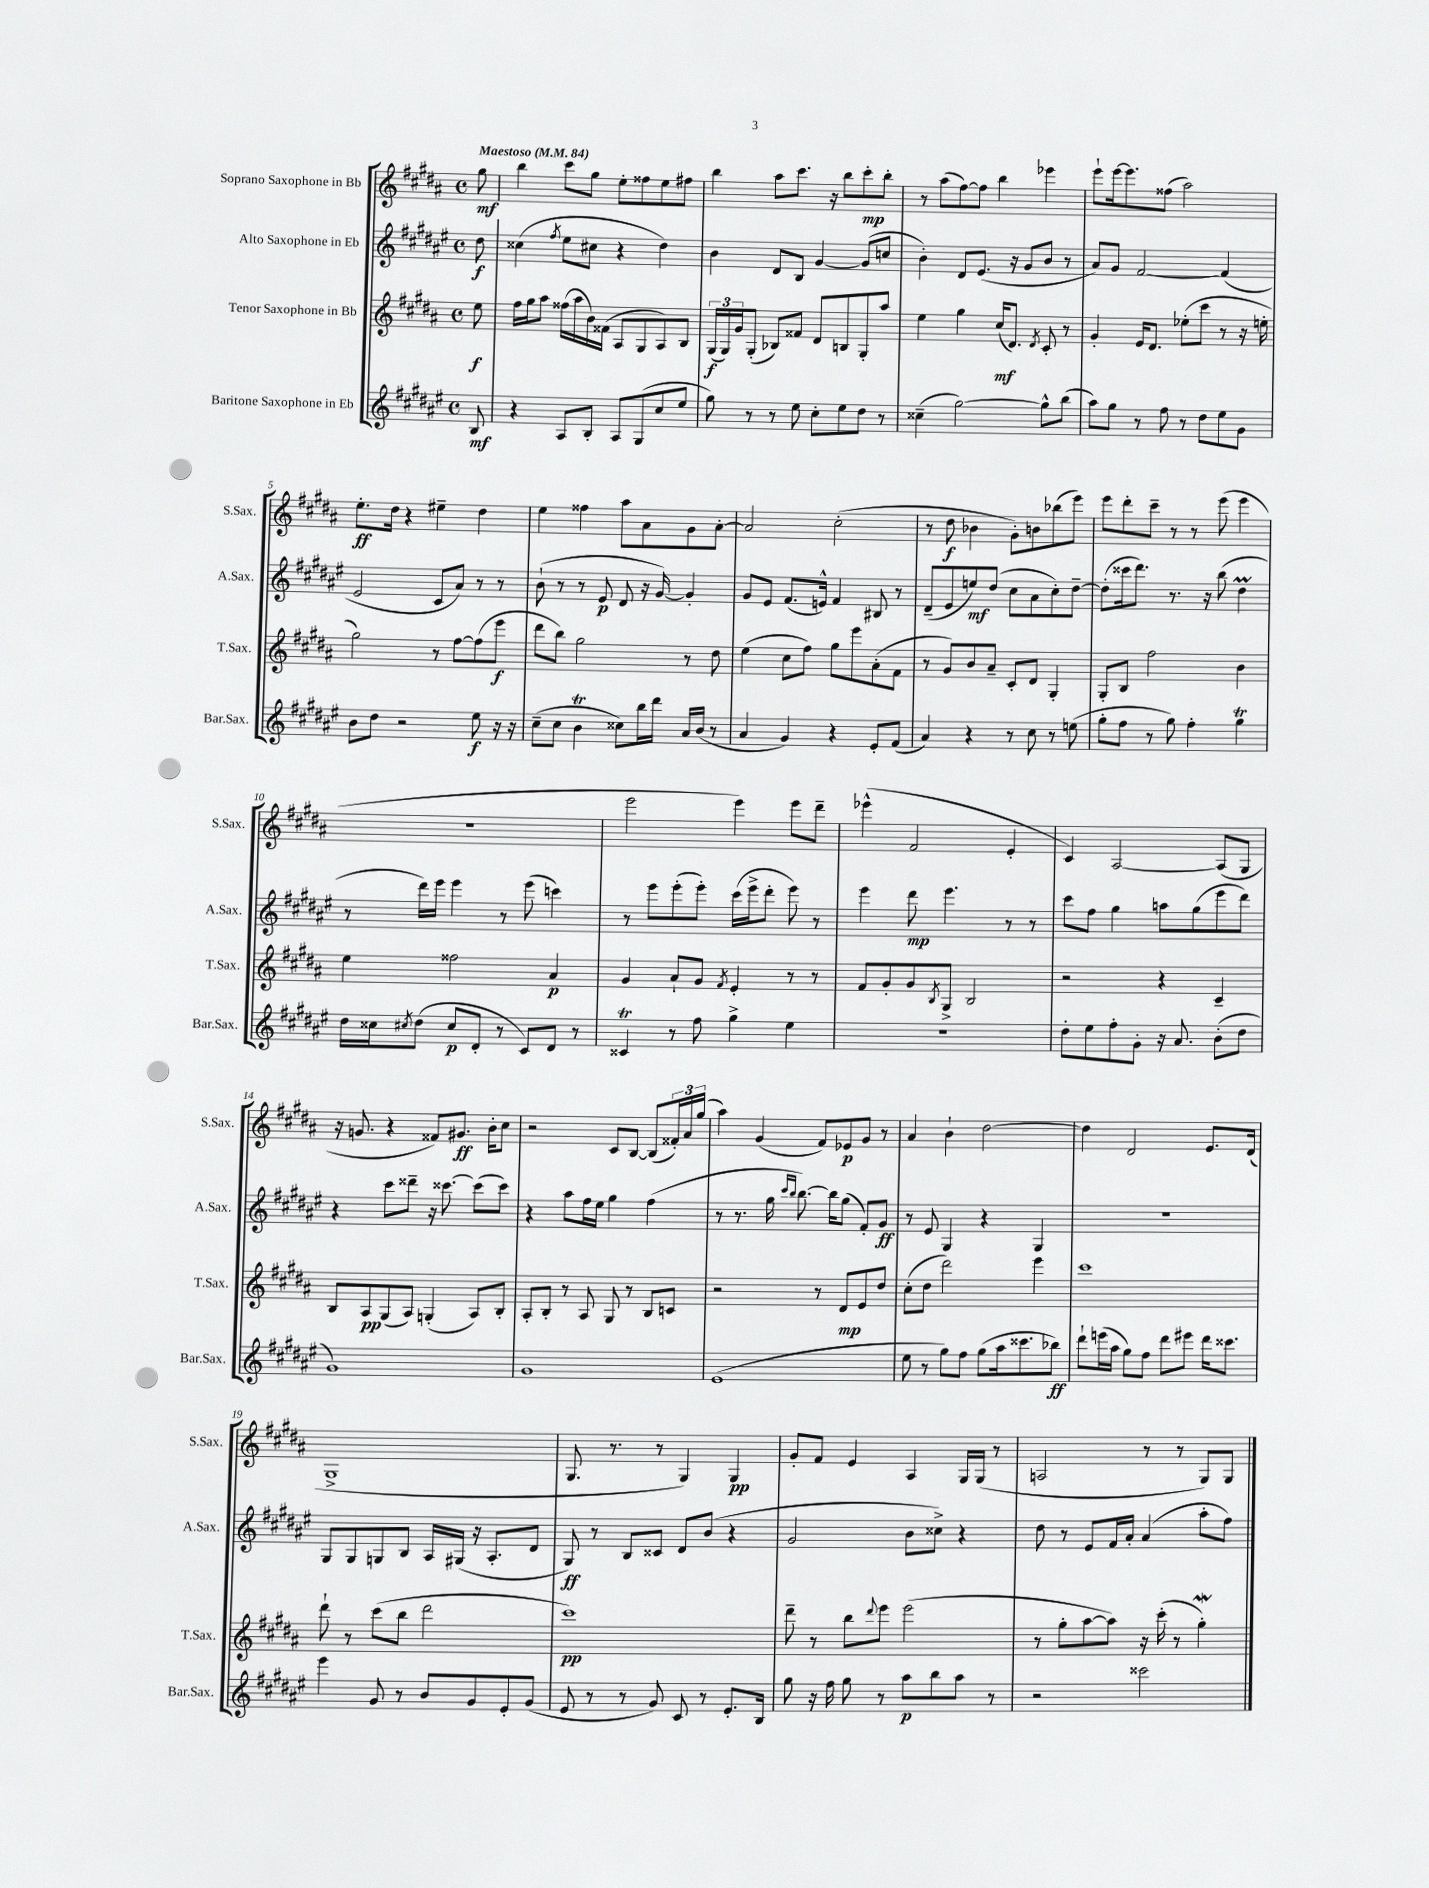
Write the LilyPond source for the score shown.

<<
\new StaffGroup <<
\new Staff = "s0" \with { instrumentName = "Soprano Saxophone in Bb" shortInstrumentName = "S.Sax." } {
    \clef treble \key b \major \defaultTimeSignature \time 4/4 \partial 8 \tempo "Maestoso" 4 = 84
    gis''8\mf |
    b''4 cis'''8 gis''8 e''8-. fisis''8 e''8 fis''8 |
    b''4 ais''8 cis'''8. r16 b''8 cis'''8-.\mp b''8-. |
    r8 ais''8( fis''8~) fis''8 b''4 ees'''4 |
    e'''8-! e'''16~ e'''8. fisis''8( ais''2) |
    e''8.-.\ff dis''16 r4 eis''4-- dis''4 |
    e''4 fisis''4 ais''8 ais'8 gis'8 ais'8~-. |
    ais'2 cis''2-.( |
    r8 dis''8\f bes'4 gis'8-.) b'8 bes''8( e'''8) |
    e'''8 dis'''8-. cis'''8-- r8 r8 e'''8( e'''4 |
    R1 |
    e'''2 e'''4) e'''8 dis'''8-- |
    ees'''4-^( fis'2 e'4-. |
    cis'4) ais2~ ais8( gis8 |
    r16 g'8. r4 fisis'8) gis'8.\ff b'16-. cis''8 |
    r2 cis'8 b8~ b8( \tuplet 3/2 { fisis'16-.) ais'16 gis''16( } |
    ais''4) gis'4( fis'8) ees'8\p gis'8 r8 |
    ais'4 b'4-! dis''2~ |
    dis''4 dis'2 e'8. dis'16( |
    gis1-> |
    gis8. r8. r8 gis4) gis4\pp |
    gis'8-. fis'8 e'4 ais4 gis16 gis16( r8 |
    a2 r8 r8 gis8) gis8 \bar "|." |
}
\new Staff = "s1" \with { instrumentName = "Alto Saxophone in Eb" shortInstrumentName = "A.Sax." } {
    \clef treble \key fis \major \defaultTimeSignature \time 4/4 \partial 8
    dis''8\f |
    cisis''4( \acciaccatura { fis''8 } eis''8 cis''8 r4 dis''4) |
    b'4 dis'8 b8 gis'4~ gis'8( c''8 |
    b'4-.) dis'8 eis'8.( r16 gis'8 b'8 r8 |
    ais'8) gis'8 fis'2~ fis'4( |
    eis'2 cis'8 ais'8) r8 r8 |
    b'8-!( r8 r8 eis'8\p dis'8 r16 gis'16~) gis'4-. |
    gis'8 eis'8 fis'8.( e'16-^) fis'4 bis8 r8 |
    dis'8--( eis'8 e''8\mf) dis''8( cis''8 ais'8 cis''8-.) dis''8~-- |
    dis''8-.( cisis'''16 dis'''8.) r8. r16 b''8( dis''4\prall |
    r8 dis'''16) eis'''16 eis'''4 r8 eis'''8( c'''4) |
    r8 eis'''8 eis'''8-.( eis'''8-.) cis'''16( eis'''16-> dis'''8-. eis'''8) r8 |
    eis'''4 dis'''8\mp eis'''4. r8 r8 |
    cis'''8 fis''8 gis''4 a''8 gis''8( eis'''8 dis'''8) |
    r4 cis'''8 disis'''8-- r16 cisis'''8.~ cisis'''8( cisis'''8) |
    r4 ais''8 fis''16 eis''16 gis''4 fis''4( |
    r8 r8. gis''16 \grace { cis'''16 b''16 } b''8.~) b''16 gis''8( fis'8-.) gis'8\ff |
    r8 eis'8 gis4 r4 gis4 |
    R1 |
    gis8 gis8 g8 b8 ais16 gis16( r16 ais8.-. dis'8 |
    gis8\ff) r8 b8 cisis'8 dis'8 b'8( r4 |
    gis'2 b'8 cisis''8->) r4 |
    dis''8 r8 eis'8 fis'16 ais'16-. ais'4( ais''8-. fis''8) \bar "|." |
}
\new Staff = "s2" \with { instrumentName = "Tenor Saxophone in Bb" shortInstrumentName = "T.Sax." } {
    \clef treble \key b \major \defaultTimeSignature \time 4/4 \partial 8
    e''8\f |
    fis''16 gis''16 ais''8 fisis''16( ais''16 b'16) fisis'16( ais8 gis8 ais8) b8 |
    \tuplet 3/2 { gis16\f( gis16) gis'16 } gis8-.( bes8) fisis'8 dis'8 b8 gis8-. ais''8 |
    e''4 gis''4 cis''16\mf( dis'8.) \acciaccatura { dis'8 } cis'8-. r8 |
    gis'4-. e'16 dis'8. ees''8-.( cis'''8 r8 r16 e''16-. |
    gis''2) r8 fis''8~ fis''8( e'''8\f |
    dis'''8 b''8) gis''2 r8 dis''8 |
    e''4( cis''8 fis''8) gis''8 e'''8 ais'8-.( fis'8 |
    r8 gis'8) b'8 ais'8-- cis'8-. dis'8 gis4-. |
    gis8-. b8 fis''2 b'4 |
    e''4 fisis''2 ais'4\p |
    gis'4 ais'8-! gis'8 \acciaccatura { fis'8 } e'4-. r8 r8 |
    fis'8 gis'8-. gis'8 \acciaccatura { b8 } gis8-> b2 |
    r2 r4 cis'4-- |
    b8 ais8\pp gis8( ais8) g4-.( ais8) b8-. |
    ais8-. b8-. r8 ais8 gis8 r8 b8 c'8 |
    r2 r8 dis'8\mp e'8 dis''8 |
    cis''8-.( dis''8 dis'''2) e'''4 |
    cis'''1 |
    dis'''8-! r8 cis'''8( b''8 dis'''2 |
    cis'''1\pp) |
    dis'''8-- r8 b''8 \appoggiatura { dis'''8 } e'''8 e'''2( |
    r8 gis''8-. ais''8~ ais''8) r16 cis'''16-.( r8 gis''4-.\mordent) \bar "|." |
}
\new Staff = "s3" \with { instrumentName = "Baritone Saxophone in Eb" shortInstrumentName = "Bar.Sax." } {
    \clef treble \key fis \major \defaultTimeSignature \time 4/4 \partial 8
    b8\mf |
    r4 ais8 b8-. ais8 gis8( cis''8 eis''8 |
    gis''8) r8 r8 eis''8 cis''8-. eis''8 dis''8 r8 |
    cisis''4--( gis''2~) gis''8-^ b''8( |
    ais''8) gis''8 r8 fis''8 r8 dis''8 eis''8 gis'8 |
    b'8 dis''8 r2 eis''8\f r16 r16 |
    cis''8--( cis''8 b'4\trill cisis''8) b''16 dis'''16 ais'16 b'16( r8 |
    ais'4 gis'4) r4 eis'8-. fis'8( |
    ais'4) r4 r8 cis''8 r8 e''8( |
    gis''8-. fis''8 r8 gis''8) fis''4-. gis''4\trill |
    dis''16 cisis''16 \acciaccatura { cis''8 } dis''8( cis''8\p dis'8-. r8 cis'8) dis'8 r8 |
    cisis'4\trill r8 fis''8 gis''4-> eis''4 |
    r1 |
    dis''8-. eis''8 fis''8-. gis'8-. r16 ais'8. b'8-.( dis''8 |
    gis'1) |
    gis'1 |
    eis'1( |
    eis''8 r8 gis''8) fis''8 gis''8( ais''16 cisis'''8. bes''8\ff) |
    dis'''8-! e'''16( ais''16 gis''8) fis''8 dis'''8 eis'''8 dis'''16 cisis'''8. |
    eis'''4 gis'8 r8 b'8 gis'8 eis'8-. gis'8( |
    eis'8 r8 r8 gis'8) cis'8 r8 eis'8.-. b16 |
    gis''8 r16 fis''16 gis''8 r8 ais''8\p b''8 ais''8 r8 |
    r2 cisis'''2 \bar "|." |
}
>>
>>
